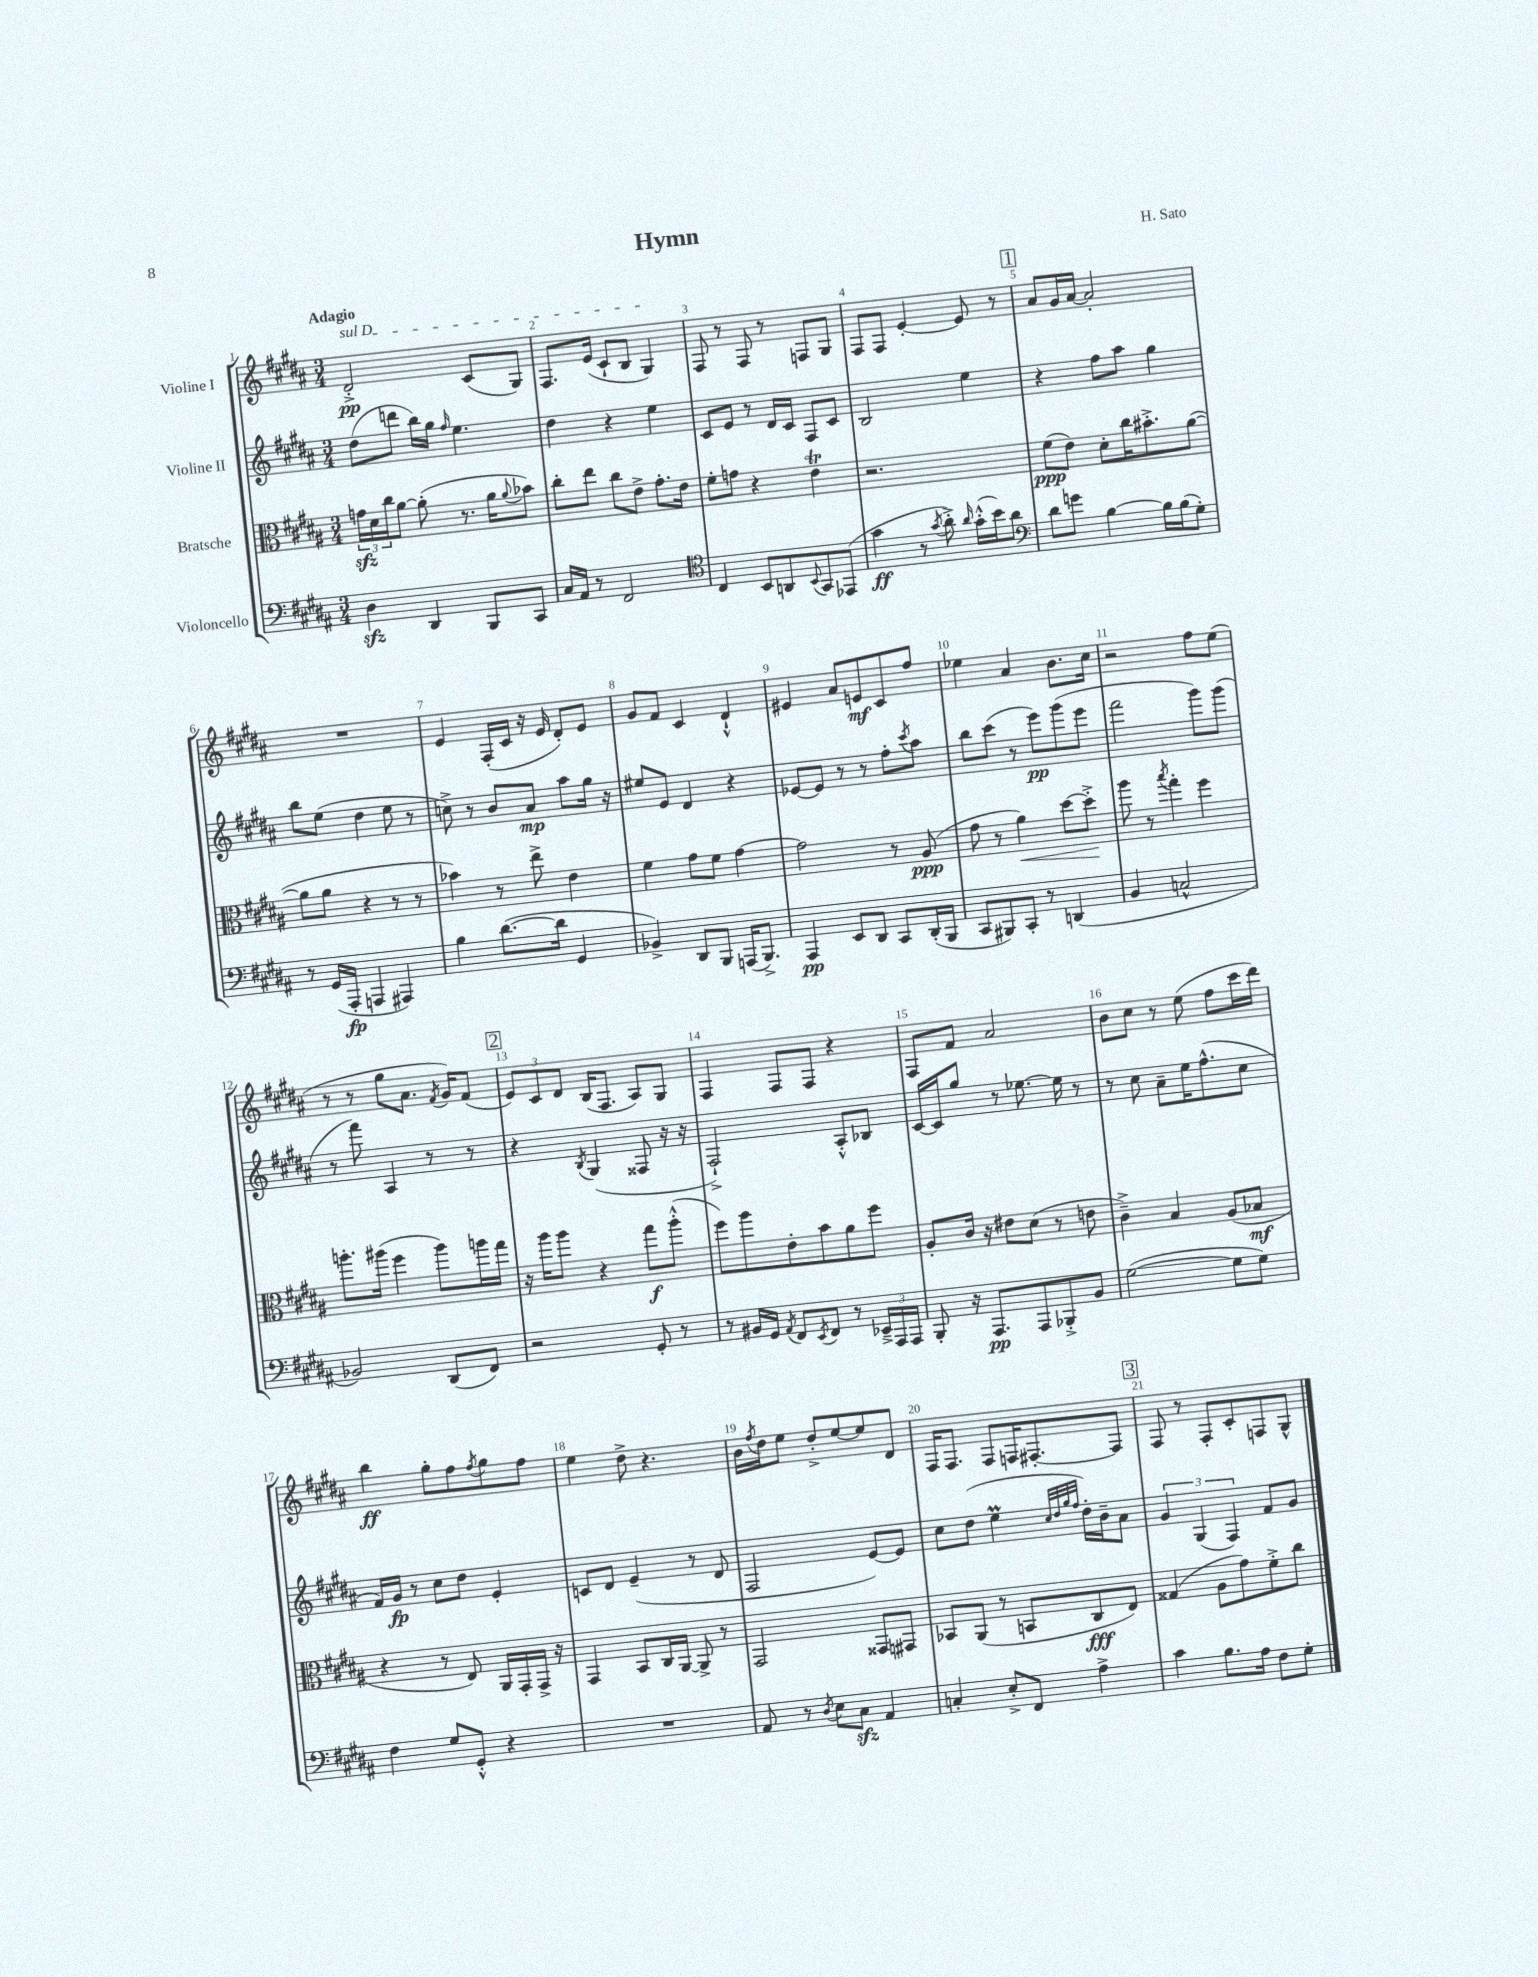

**kern	**kern	**kern	**kern
*staff4	*staff3	*staff2	*staff1
*clefF4	*clefC3	*clefG2	*clefG2
*k[f#c#g#d#a#]	*k[f#c#g#d#a#]	*k[f#c#g#d#a#]	*k[f#c#g#d#a#]
*M3/4	*M3/4	*M3/4	*M3/4
4D#\	24g\LL	(8dd#\L	2d#'^/
.	24d#\	.	.
.	24cc#\J	.	.
.	[8a#\J	8ddd\J	.
4DD#/	(8a#'\]	16bb\LL)	.
.	.	16gg#\JJ	.
.	.	16qqff#/	.
.	8.r	4.ee\	.
8BBB/L	.	.	(8c#/L
.	16a#\LK	.	.
.	8qqa#/	.	.
8CC#/J	8b-\J)	.	8G#/J)
=	=	=	=
16C#/LL	8cc#'\L	4dd#\	8.F#/L
16AA#/JJ	.	.	.
8r	8ee\J	.	.
.	.	.	(16e/Jk
2FF#/	8cc#\L	4r	8c#`/L
.	8e^\J	.	8B/J
.	8.g#'\L	4ee\	4G#/)
.	16e\Jk	.	.
=	=	=	=
*clefC4	*	*	*
4C#/	8f#'\L	8c#/L	8F#/
.	8g\J	8e/J	8r
8BB/L	4r	8r	8F#/
8AA/	.	16d#/LL	8r
.	.	16c#/JJ	.
8qqBB/	.	.	.
8GG#/	4e\	8F#/L	8F/L
(8EE-/J	.	8c#/J	8G#/J
=	=	=	=
4g#\	2.r	2B/	8F#/L
.	.	.	8F#/J
8r	.	.	[4e'/
8qg#/	.	.	.
8a#'^\)	.	.	.
16qqa#/	.	.	.
(16g#'^^\LL	.	4ee\	8e/]
16b\J)	.	.	.
8a#\J	.	.	8r
=	=	=	=
*clefF4	*	*	*
8d#\L	(8f#\L	4r	8a#/L
8g\J	8e\J)	.	16g#/L
.	.	.	[16a#/JJ
[4B\	8d#'\L	8ff#\L	2a#'/]
.	16cc#\K	8aa#\J	.
.	8.b#'^\	.	.
16B\]LL	.	4gg#\	.
(16B\J	.	.	.
8G#'\J)	([8a#\J	.	.
=	=	=	=
8r	8a#\]L	8bb\L	2.r
(16GG#/LL	8a#\J	(8ee\J	.
16AAA#'/JJ	.	.	.
4AAA/	4r	4dd#\	.
4AAA#/)	8r	8ee\	.
.	8r	8r	.
=	=	=	=
4B\	4b-\)	8cc^\)	4e/
.	.	8r	.
([8.d#\L	8r	8b/L	(16F#'/LL
.	.	.	16c#/JJ
.	8ee^\	8a#/J	16r
16d#\]Jk	.	.	16e/
4GG#/	4e\	8aa#\L	8d#'/L)
.	.	16gg#\Jk	8e/J
.	.	16r	.
=	=	=	=
4BB-^/)	4f#\	8ee#/L	8g#/L
.	.	8e/J	8f#/J
8DD#/L	8g#\L	4d#/	4c#/
8BBB/J	8f#\J	.	.
(16AAA/LK	[4g#\	4r	4d#`^^/
8.BBB^/J)	.	.	.
=	=	=	=
4AAA#/	2g#\]	[8e-/L	4e#/
.	.	8e-/]J	.
8EE/L	.	8r	8a#/L
8DD#/J	.	8r	8e/
8CC#/L	8r	8ff#'\L	8c#/
.	.	8qccc#/	.
(16DD#'/L	(8A#/	8aa#\J	8ff#/J
16BBB/JJ	.	.	.
=	=	=	=
8CC#/L	8g#\	8bb\L	4ee-\
8BBB#/)	8r	(8ccc#\J	.
8CC#'/J	4a#\)	8r	4a#/
8r	.	8eee\L)	.
(4DD/	[8dd#\L	(8ggg#\	8.b\L
.	8dd#'^\]J	8eee\J	.
.	.	.	16cc#\Jk
=	=	=	=
4BB/	8aa#\	2fff#\	2r
.	8r	.	.
.	8qbb/	.	.
2C^^/	4gg#'\	.	.
.	4ff#\	8ggg#\L)	8ff#\L
.	.	(8ggg#\J	(8ee\J
=	=	=	=
2BB-/)	8.aa'\L	8r	8r
.	.	8fff#\)	8r
.	(16aa#\Jk	.	.
.	4ff#\	4A#/	8gg#\L
.	.	.	8.a#\J
(8DD#/L	8aa#\L)	8r	.
.	.	.	8qf#/
.	.	.	16g#/LK)
8FF#/J)	16aa\L	8r	(8f#/J
.	16gg#\JJ	.	.
=	=	=	=
2r	16r	4r	12e/L)
.	16aa#\LK	.	.
.	.	.	12c#/
.	8aa#\J	.	.
.	.	.	12d#/J
.	.	8qB/	.
.	4r	(4G#/	(16B/LK
.	.	.	8.F#/J
8GG#'/	8gg#\L	8F##/	8A#/L)
8r	(8aa#'^^\J	16r	8G#/J
.	.	16r	.
=	=	=	=
8r	8ff#\L)	2F#`^/)	4F#/
16BB#/LL	8aa#\	.	.
16GG#/JJ	.	.	.
8qAA#/	.	.	.
8FF#/L	8e'\	.	8F#/L
8qEE/	.	.	.
8FF#/J	8b\	.	8F#/J
8r	8a#\	8A#'^^/L	4r
24EE-~^/LL	8ff#\J	8B-/J	.
24AAA#/	.	.	.
24AAA#/JJ	.	.	.
=	=	=	=
8BBB'/	8A#'/L	[16c#/LL	8F#/L
.	.	16c#/]J	.
16r	16c#/Jk	8gg#/J	8f#/J
8.AAA#/L	16r	.	.
.	8e#\L	8r	2a#/
8AAA#/	(8d#\J	[8.ee-\	.
8BBB-'^/	8r	.	.
.	.	16ee-\]	.
8BB/J	8e\	8r	.
=	=	=	=
([2G#\	4c#~^\)	8r	8b\L
.	.	8cc#\	8cc#\J
.	4B/	8a#~\L	8r
.	.	16ee\K	(8ee\
.	.	(8.ff#^^\	.
8G#\]L	(8A#/L	.	8ff#\L
8G#\J)	8B-/J	8cc#\J	16ccc#\L
.	.	.	16ddd#\JJ)
=	=	=	=
4F#\	4r	16f#/LL)	4bb\
.	.	16g#/JJ	.
.	.	8r	.
8G#/L	8r	8cc#\L	8gg#'\L
8GG#'^^/J	8E/)	8dd#\J	8ff#\
.	.	.	8qff#/
4r	16AA#/LL	4e'/	8gg#\
.	16GG#'/	.	.
.	16GG#^/JJ	.	8ff#\J
.	16r	.	.
=	=	=	=
2.r	4GG#/	8c/L	4ee\
.	.	8d#/J	.
.	8BB/L	(4e~/	8dd#^\
.	16C#/L	.	4.r
.	[16AA#/JJ	.	.
.	8AA#^/]	8r	.
.	8r	8d#/	.
=	=	=	=
8AA#/	2GG#/	2F#/	16b\LL
.	.	.	8qff#/
.	.	.	16dd#\J
8r	.	.	8ee\J
8qD#/	.	.	.
8E\L	.	.	8dd#'^/L
8C#\J	.	.	[8ee/
4AA#/	8GG##/L	[8e/L)	8ee/]
.	8GG#/J	8e/]J	8d#/J
=	=	=	=
4C'/	8BB-/L	8cc#\L	16F#/LK
.	.	.	8.F#/J
.	(8AA#/J	(8dd#\J	.
8E'^/L	8r	4ee\	8F#/L
8FF#/J	8BB/L	.	16F/K
.	.	.	[8.F#'/
.	.	32qqcc#/LLL	.
.	.	32qqdd#/	.
.	.	32qqgg#/	.
.	.	32qqff#/JJJ	.
4A#^\	8C#/	16dd#'\LL)	.
.	.	16b~\J	.
.	8E/J)	8a#\J	8F#/]J
=	=	=	=
4c#\	(4G##/	6g#/	8F#/
.	.	.	8r
.	.	(6G#/	.
8.B\L	8A#\L	.	8F#'/L
.	.	6F#/)	.
.	8g#\)	.	8c#'/
16A#\Jk	.	.	.
8F#\L	8f#'^\	8f#/L	8F/
8G#'\J	8cc#\J	8g#/J	8G#^^/J
==	==	==	==
*-	*-	*-	*-
